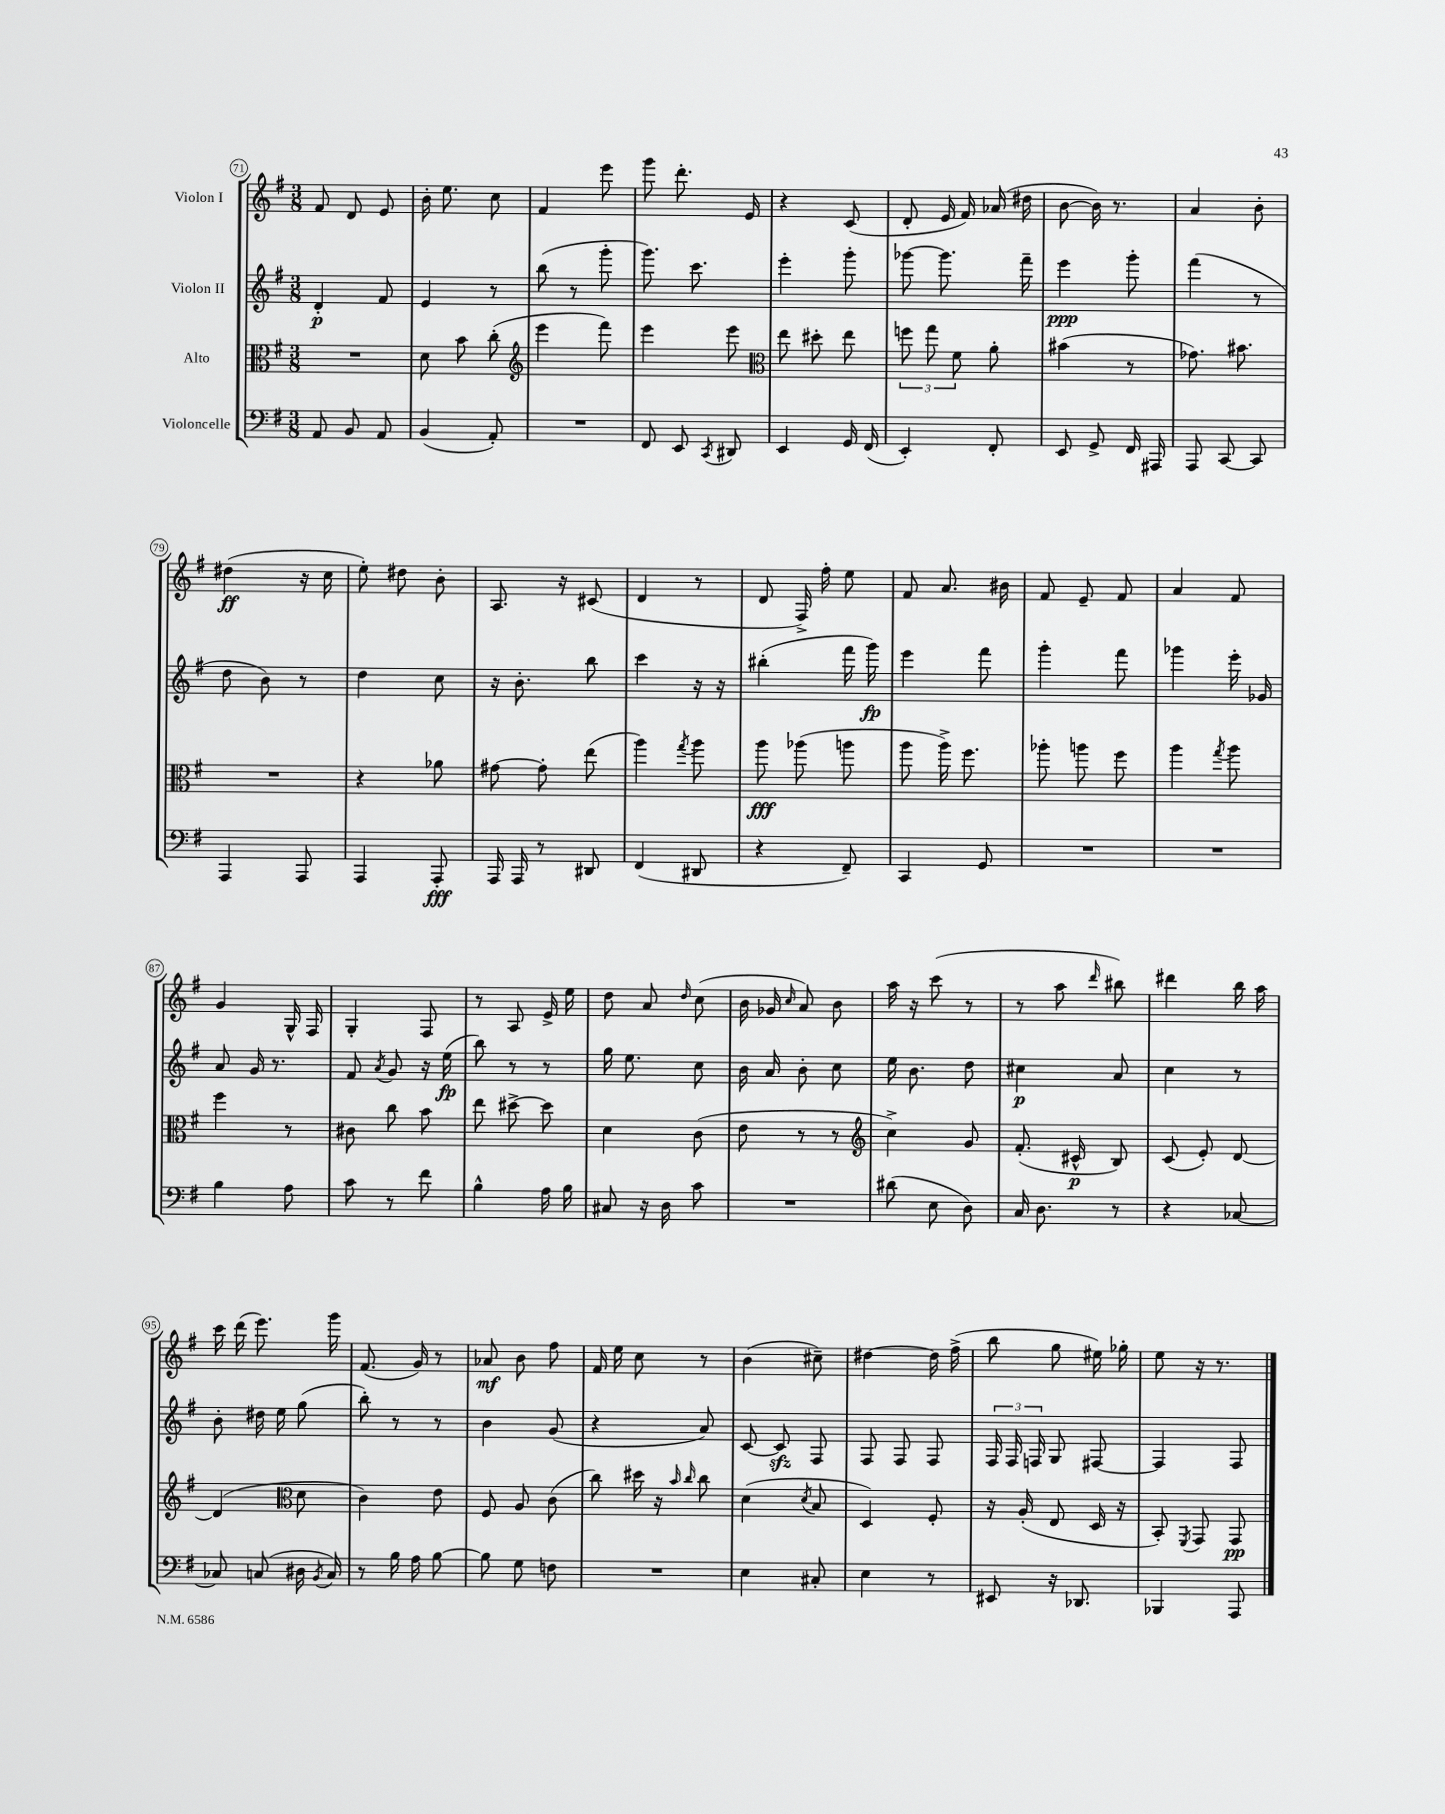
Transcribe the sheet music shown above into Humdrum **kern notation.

**kern	**kern	**kern	**kern
*staff4	*staff3	*staff2	*staff1
*clefF4	*clefC3	*clefG2	*clefG2
*k[f#]	*k[f#]	*k[f#]	*k[f#]
*M3/8	*M3/8	*M3/8	*M3/8
8AA	4.r	4d'	8f#
8BB	.	.	8d
8AA	.	8f#	8e
=	=	=	=
(4BB	8d	4e	16b'
.	.	.	8.ee
.	8b	.	.
8AA')	(8cc'	8r	8cc
=	=	=	=
*	*clefG2	*	*
4.r	4eee	(8bb	4f#
.	.	8r	.
.	8fff#)	8ggg'	8eee
=	=	=	=
8FF#	4eee	8.ggg)	8ggg
8EE	.	.	8.ddd'
.	.	8.ccc	.
8qCC	.	.	.
8DD#	8eee	.	.
.	.	.	16e
=	=	=	=
*	*clefC3	*	*
4EE	8ee	4eee'	4r
.	8dd#'	.	.
16GG	8ee	8ggg'	(8c
(16FF#	.	.	.
=	=	=	=
4EE')	12ff	[8ggg-	8d'
.	12gg	.	.
.	.	8.ggg-]	16e
.	12f#	.	.
.	.	.	16f#)
8FF#'	8a'	.	(16a-
.	.	16fff#~	16dd#
=	=	=	=
8EE	(4b#	4eee	[8b
8GG^	.	.	16b])
.	.	.	8.r
16FF#	8r	8ggg'	.
16AAA#	.	.	.
=	=	=	=
8AAA	8.g-)	(4fff#	4a
[8CC	.	.	.
.	8.b#	.	.
8CC]	.	8r	8b'
=	=	=	=
4AAA	4.r	8dd	(4dd#
.	.	8b)	.
8AAA	.	8r	16r
.	.	.	16cc
=	=	=	=
4AAA	4r	4dd	8ee')
.	.	.	8dd#
8AAA'	8a-	8cc	8b'
=	=	=	=
16AAA	[8g#	16r	8.A
16AAA	.	8.b'	.
8r	8g#']	.	.
.	.	.	16r
8DD#	(8ee	8bb	(8c#
=	=	=	=
(4FF#	4aa)	4ccc	4d
.	8qgg	.	.
8DD#	8aa	16r	8r
.	.	16r	.
=	=	=	=
4r	8aa	(4bb#'	8d
.	(8aa-	.	16F#^)
.	.	.	16ff#'
8FF#~)	8aa	16fff#	8ee
.	.	16ggg)	.
=	=	=	=
4CC	8aa	4eee	8f#
.	16aa^)	.	8.a
.	8.ff#	.	.
8GG	.	8fff#	.
.	.	.	16b#
=	=	=	=
4.r	8aa-'	4ggg'	8f#
.	8aa	.	8e~
.	8ff#	8fff#	8f#
=	=	=	=
4.r	4aa	4ggg-	4a
.	8qgg	.	.
.	8aa	16eee'	8f#
.	.	16g-	.
=	=	=	=
4B	4ff#	8a	4g
.	.	16g	.
.	.	8.r	.
8A	8r	.	16G^^
.	.	.	16F#
=	=	=	=
8c	8c#	8f#	4G'
.	.	8qa	.
8r	8cc	8g	.
8f#	8b	16r	8F#
.	.	(16ee	.
=	=	=	=
4B^^	8ee	8bb)	8r
.	[8dd#^	8r	8A
16A	8dd#]	8r	16e^
16B	.	.	16ee
=	=	=	=
8C#	4d	16gg	8dd
.	.	8.ee	.
16r	.	.	8a
16D	.	.	.
.	.	.	16qqdd
8c	(8c	8cc	(8cc
=	=	=	=
4.r	8e	16b	16b
.	.	16a	16g-
.	.	.	16qqcc
.	8r	8b'	8a)
.	8r	8cc	8b
=	=	=	=
*	*clefG2	*	*
(8d#	4cc^)	16ee	16aa
.	.	8.b	16r
8E	.	.	(8ccc
8D)	8g	8dd	8r
=	=	=	=
16C	(8.f#'	4cc#	8r
8.D	.	.	.
.	.	.	8aa
.	16c#^^	.	.
.	.	.	16qqddd
8r	8B)	8a	8bb#)
=	=	=	=
4r	(8c	4cc	4ddd#
.	8e')	.	.
[8C-	[8d	8r	16bb
.	.	.	16aa
=	=	=	=
8C-]	(4d]	8b'	16ccc
.	.	.	(16ddd
(8C	.	16dd#	8.eee)
.	.	16ee	.
*	*clefC3	*	*
16D#	8d	(8gg	.
8qBB	.	.	.
16C)	.	.	16ggg
=	=	=	=
8r	4c)	8bb')	(8.f#
16B	.	8r	.
16A	.	.	16g)
[8B	8e	8r	8r
=	=	=	=
8B]	8F#	4b	8a-
8G	8A	.	8b
8F	(8c	(8g	8ff#
=	=	=	=
4.r	8cc)	4r	16f#
.	.	.	16ee
.	16dd#	.	8cc
.	16r	.	.
.	16qqb	.	.
.	16qqcc	.	.
.	8cc	8a)	8r
=	=	=	=
4E	(4d	[8c	(4b
.	.	8c]	.
.	8qd	.	.
8C#'	8B	8F#	8cc#~)
=	=	=	=
4E	4D)	8F#	[4dd#
.	.	8F#	.
8r	8F#'	8F#	16dd#]
.	.	.	(16ff#^
=	=	=	=
8EE#	16r	24F#	8bb
.	.	24F#	.
.	(16A'	.	.
.	.	24F	.
16r	8E	8G	8gg
8.DD-	.	.	.
.	16D	[8F#	16ee#)
.	16r	.	16gg-'
=	=	=	=
4BBB-	8BB')	4F#]	8ee
.	8qFF#	.	.
.	8GG	.	16r
.	.	.	8.r
8AAA	8GG	8F#	.
==	==	==	==
*-	*-	*-	*-
